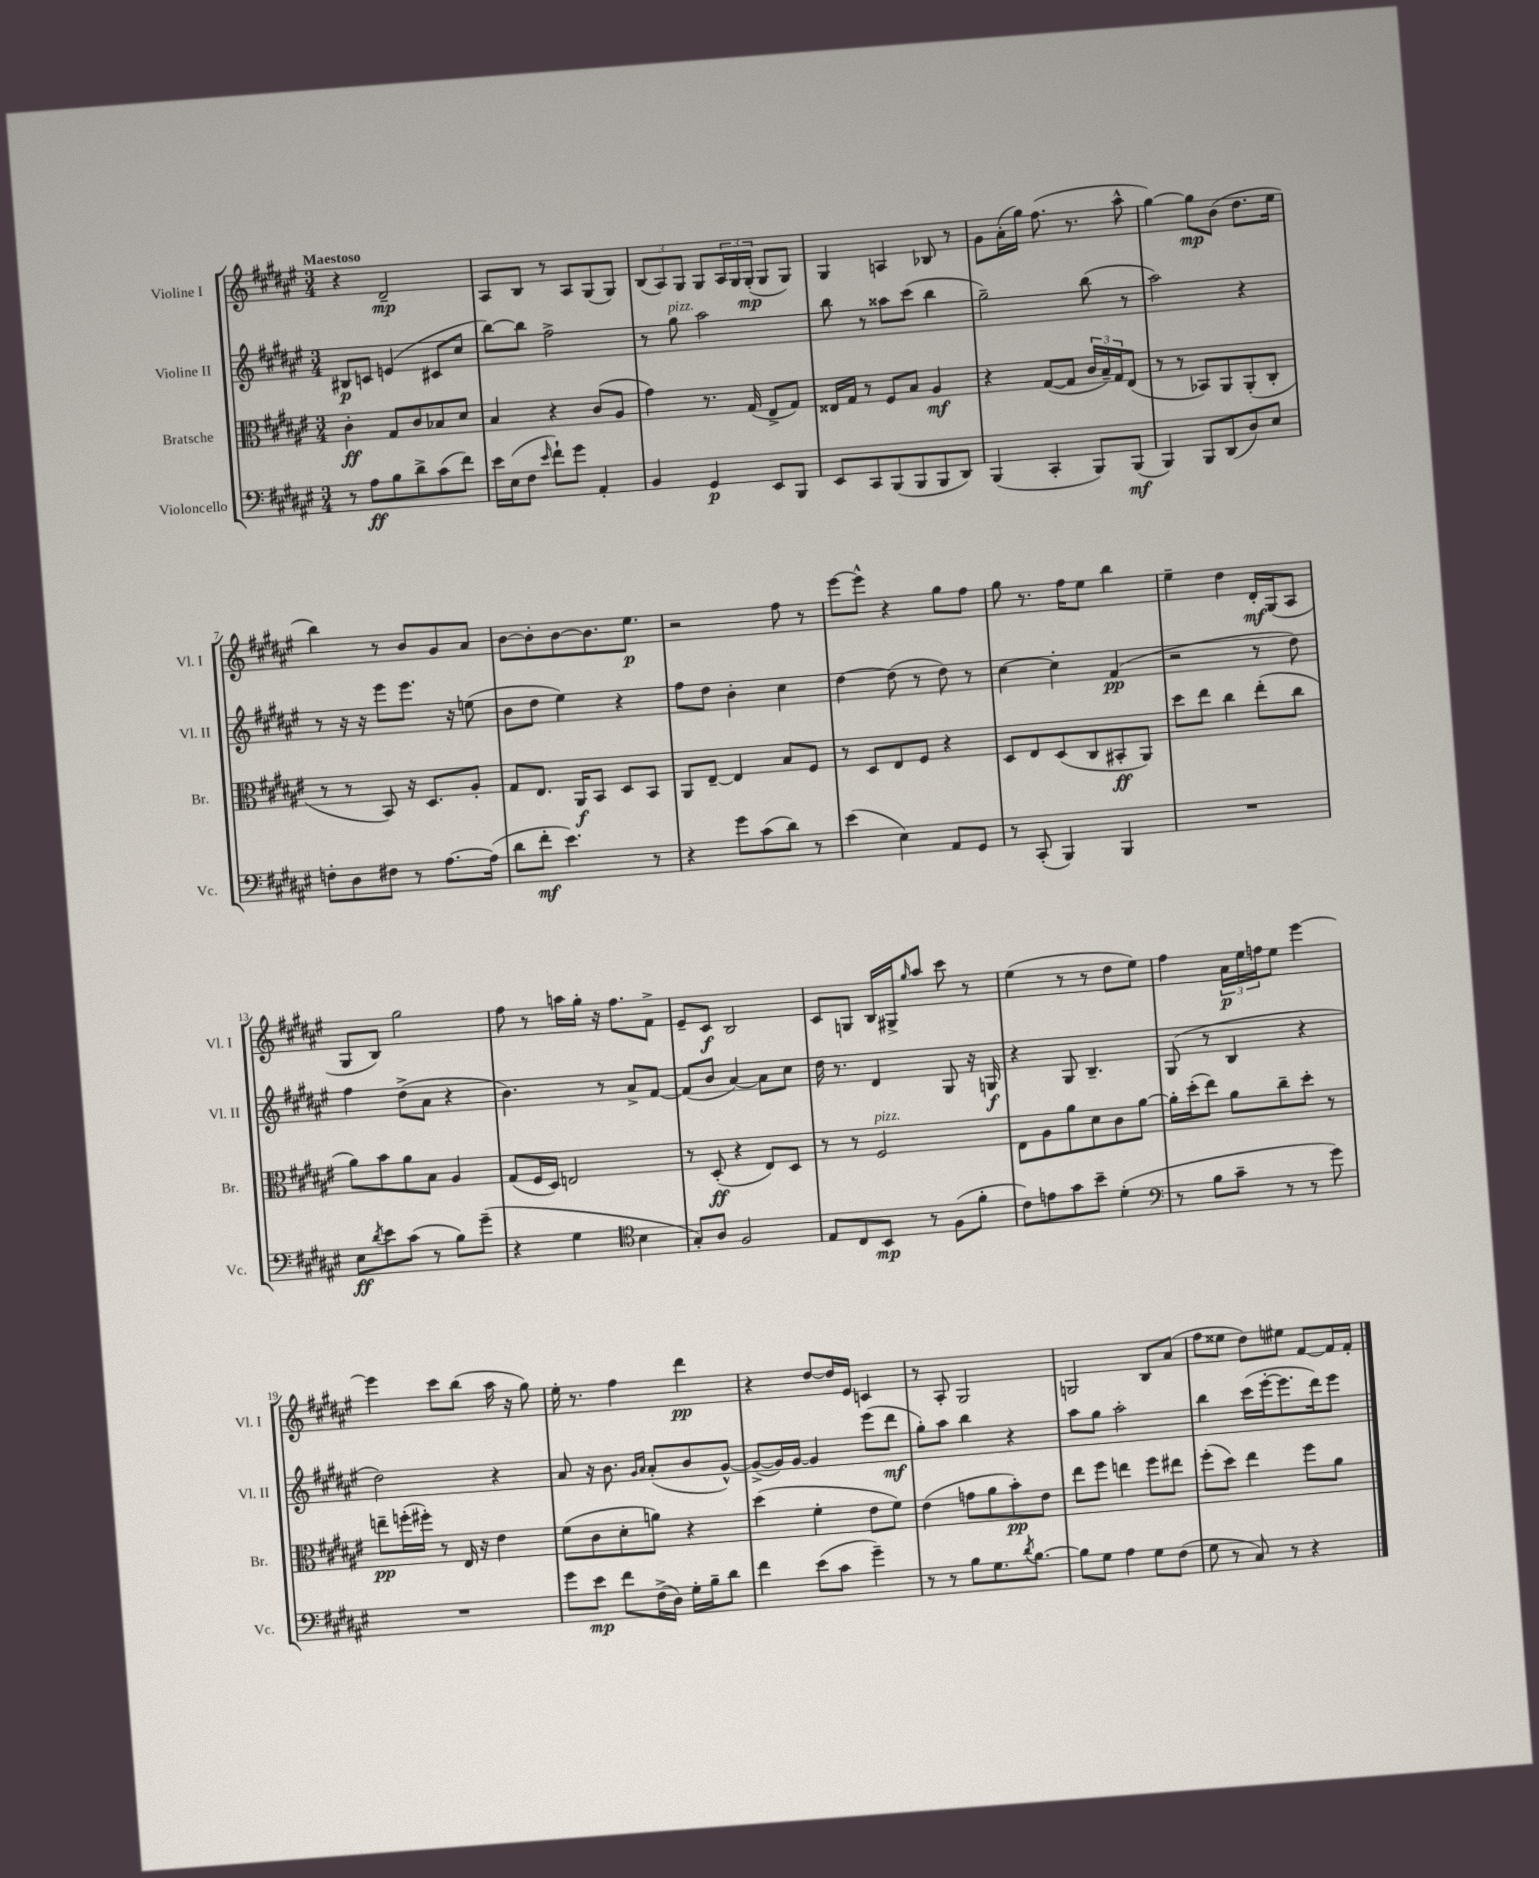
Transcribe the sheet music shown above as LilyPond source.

<<
\new StaffGroup <<
\new Staff = "s0" \with { instrumentName = "Violine I" shortInstrumentName = "Vl. I" } {
    \clef treble \key fis \major \numericTimeSignature \time 3/4 \tempo "Maestoso"
    r4 dis'2--\mp |
    ais8 b8 r8 ais8 gis8( gis8) |
    \tuplet 3/2 { b8( ais8) gis8 } gis8 \tuplet 3/2 { ais16 gis16 gis16-.\mp( } gis8 gis8) |
    gis4 a4 bes8 r8 |
    gis'8 ais'16-.( gis''16) fis''8.( r8. ais''8-^ |
    gis''4~) gis''8\mp b'8( dis''8. eis''16 |
    b''4) r8 b'8 gis'8 ais'8 |
    b'8~ b'8-. b'8~ b'8. eis''8.\p |
    r2 fis''8 r8 |
    eis'''8~ eis'''8-^ r4 gis''8 fis''8 |
    gis''8 r8. fis''16 eis''8 b''4 |
    eis''4-- dis''4 dis'16-.\mf gis16( ais8 |
    gis8 b8) gis''2 |
    fis''8 r8 a''16 gis''16-. r16 fis''8. fis'8-> |
    eis'8-- cis'8\f b2 |
    cis'8 g8 b16 gis16-> \grace { gis''16 } ais''8 cis'''8 r8 |
    eis''4( r8 r8 dis''8 eis''8) |
    fis''4 \tuplet 3/2 { ais'16\p eis''16 f''16 } eis''8 eis'''4~ |
    eis'''4 cis'''8 b''8( ais''16 r16 gis''8) |
    eis''16-. r8. fis''4 dis'''4\pp |
    r4 dis''8~ dis''16 eis'16 c'4 |
    r8 ais8-. gis2 |
    g2 b8 ais'8( |
    fis''8 eisis''8 dis''8) eis''8 fis'8~ fis'16 fis'16-. \bar "|." |
}
\new Staff = "s1" \with { instrumentName = "Violine II" shortInstrumentName = "Vl. II" } {
    \clef treble \key fis \major \numericTimeSignature \time 3/4
    bis8\p c'8 e'4( cis'8 cis''8 |
    b''8~) b''8 fis''2-> |
    r8 gis''8^\markup { \italic "pizz." } ais''2 |
    b''8 r8 aisis''8 cis'''8( b''4 |
    gis''2--) b''8( r8 |
    ais''2) r4 |
    r8 r16 r16 eis'''8 eis'''8. r16 e''8( |
    b'8 dis''8 eis''4) r4 |
    fis''8 dis''8 b'4-. cis''4 |
    dis''4~ dis''8( r8 dis''8) r8 |
    cis''4~ cis''4-. fis'4\pp( |
    r2 r8 dis''8) |
    fis''4 dis''8->( ais'8 r4 |
    b'4.) r8 ais'8-> fis'8~ |
    fis'8( b'8 ais'4~) ais'8 cis''8 |
    dis''16 r8. dis'4 gis8 r16 g16\f |
    r4 gis8 b4.-- |
    gis8( r8 b4 r4 |
    dis''2) r4 |
    ais'8 r16 b'8. \grace { gis'16 ais'16 } ais'8-.( b'8 gis'8~-^) |
    gis'8~->( gis'16) gis'16~ gis'4 eis'''8( dis'''8\mf |
    gis''8-.) ais''8 b''4 r4 |
    ais''8 gis''8 ais''2-. |
    b''4 cis'''16( eis'''16~-. eis'''8. dis'''16) eis'''8 \bar "|." |
}
\new Staff = "s2" \with { instrumentName = "Bratsche" shortInstrumentName = "Br." } {
    \clef alto \key fis \major \numericTimeSignature \time 3/4
    cis'4-.\ff gis8 cis'8 bes8 dis'8 |
    b4 r4 cis'8( ais8 |
    gis'4) r8. gis16( eis8-> gis8) |
    eisis16 gis16 r8 fis8 b8 ais4\mf |
    r4 gis8~( gis8 \tuplet 3/2 { cis'16 b16--) gis16 } eis8( |
    r8 r8 bes,8) ais,8 ais,8-.( cis8-. |
    r8 r8 b,8) r16 dis8. ais8-. |
    gis8 eis8. ais,16\f b,8 dis8 b,8 |
    ais,8 eis8~-- eis4 b8 fis8 |
    r8 dis8 eis8 fis8 r4 |
    dis8 eis8 dis8( cis8 bis,8-.\ff ais,8) |
    dis''8 eis''8 cis''4 eis''8-.( cis''8 |
    ais'8) b'8 ais'8 b8 ais4 |
    gis8( fis16 dis16) e2 |
    r8 dis8-.\ff( r4 eis8) dis8 |
    r8 r8 fis2^\markup { \italic "pizz." } |
    eis8 ais8 ais'8 dis'8 cis'8 ais'8~ |
    ais'16-. dis''16-.( eis''8) ais'8 cis''8-- dis''8-. r8 |
    e''8--\pp f''16-.( fis''16-.) r8 eis16 r16 eis'4 |
    fis'8( cis'8 dis'8-. a'8) r4 |
    dis''4( fis'4-. eis'8 fis'8) |
    eis'4( g'8 ais'8 b'8-.\pp) eis'8 |
    eis''8 fis''8 e''4 fis''8 eis''8 |
    fis''8-.( dis''8) eis''4 fis''8 ais'8 \bar "|." |
}
\new Staff = "s3" \with { instrumentName = "Violoncello" shortInstrumentName = "Vc." } {
    \clef bass \key fis \major \numericTimeSignature \time 3/4
    r8 ais8\ff b8 dis'8-> cis'8( fis'8) |
    eis'16 eis16( fis8 \grace { eis'16 } fis'8-!) gis'8 ais,4-. |
    b,4 gis,4\p eis,8 b,,8 |
    eis,8 cis,8 b,,8( b,,8 b,,8 dis,8) |
    b,,4( cis,4-. b,,8) b,,8\mf( |
    b,,4) b,,8 dis,8( dis8) eis8 |
    f8-. dis8 fis8 r8 ais8.~ ais16( |
    dis'8 fis'8-.\mf eis'4.) r8 |
    r4 gis'8 cis'8( dis'8) r8 |
    eis'4( eis4) ais,8 gis,8 |
    r8 cis,8-.( b,,4) b,,4 |
    R2. |
    eis8\ff \acciaccatura { dis'8 } eis'8 cis'8( r8 b8) gis'8--( |
    r4 gis4 \clef tenor b4 |
    gis8-.) ais8 fis2 |
    eis8 cis8 b,8\mp r8 fis8( fis'8-. |
    cis'8) e'8 gis'8 b'8-- dis'4-.( |
    \clef bass r8 b8 cis'8-- r8 r8 gis'8) |
    R2. |
    gis'8 eis'8\mp fis'8 fis16->( dis16) gis16-. b16-- dis'8 |
    fis'4 eis'8( cis'8 gis'4--) |
    r8 r8 b8 gis8. \acciaccatura { dis'8 } b8.~ |
    b8 gis8 ais4 gis8 fis8( |
    gis8 r8 cis8) r8 r4 \bar "|." |
}
>>
>>
